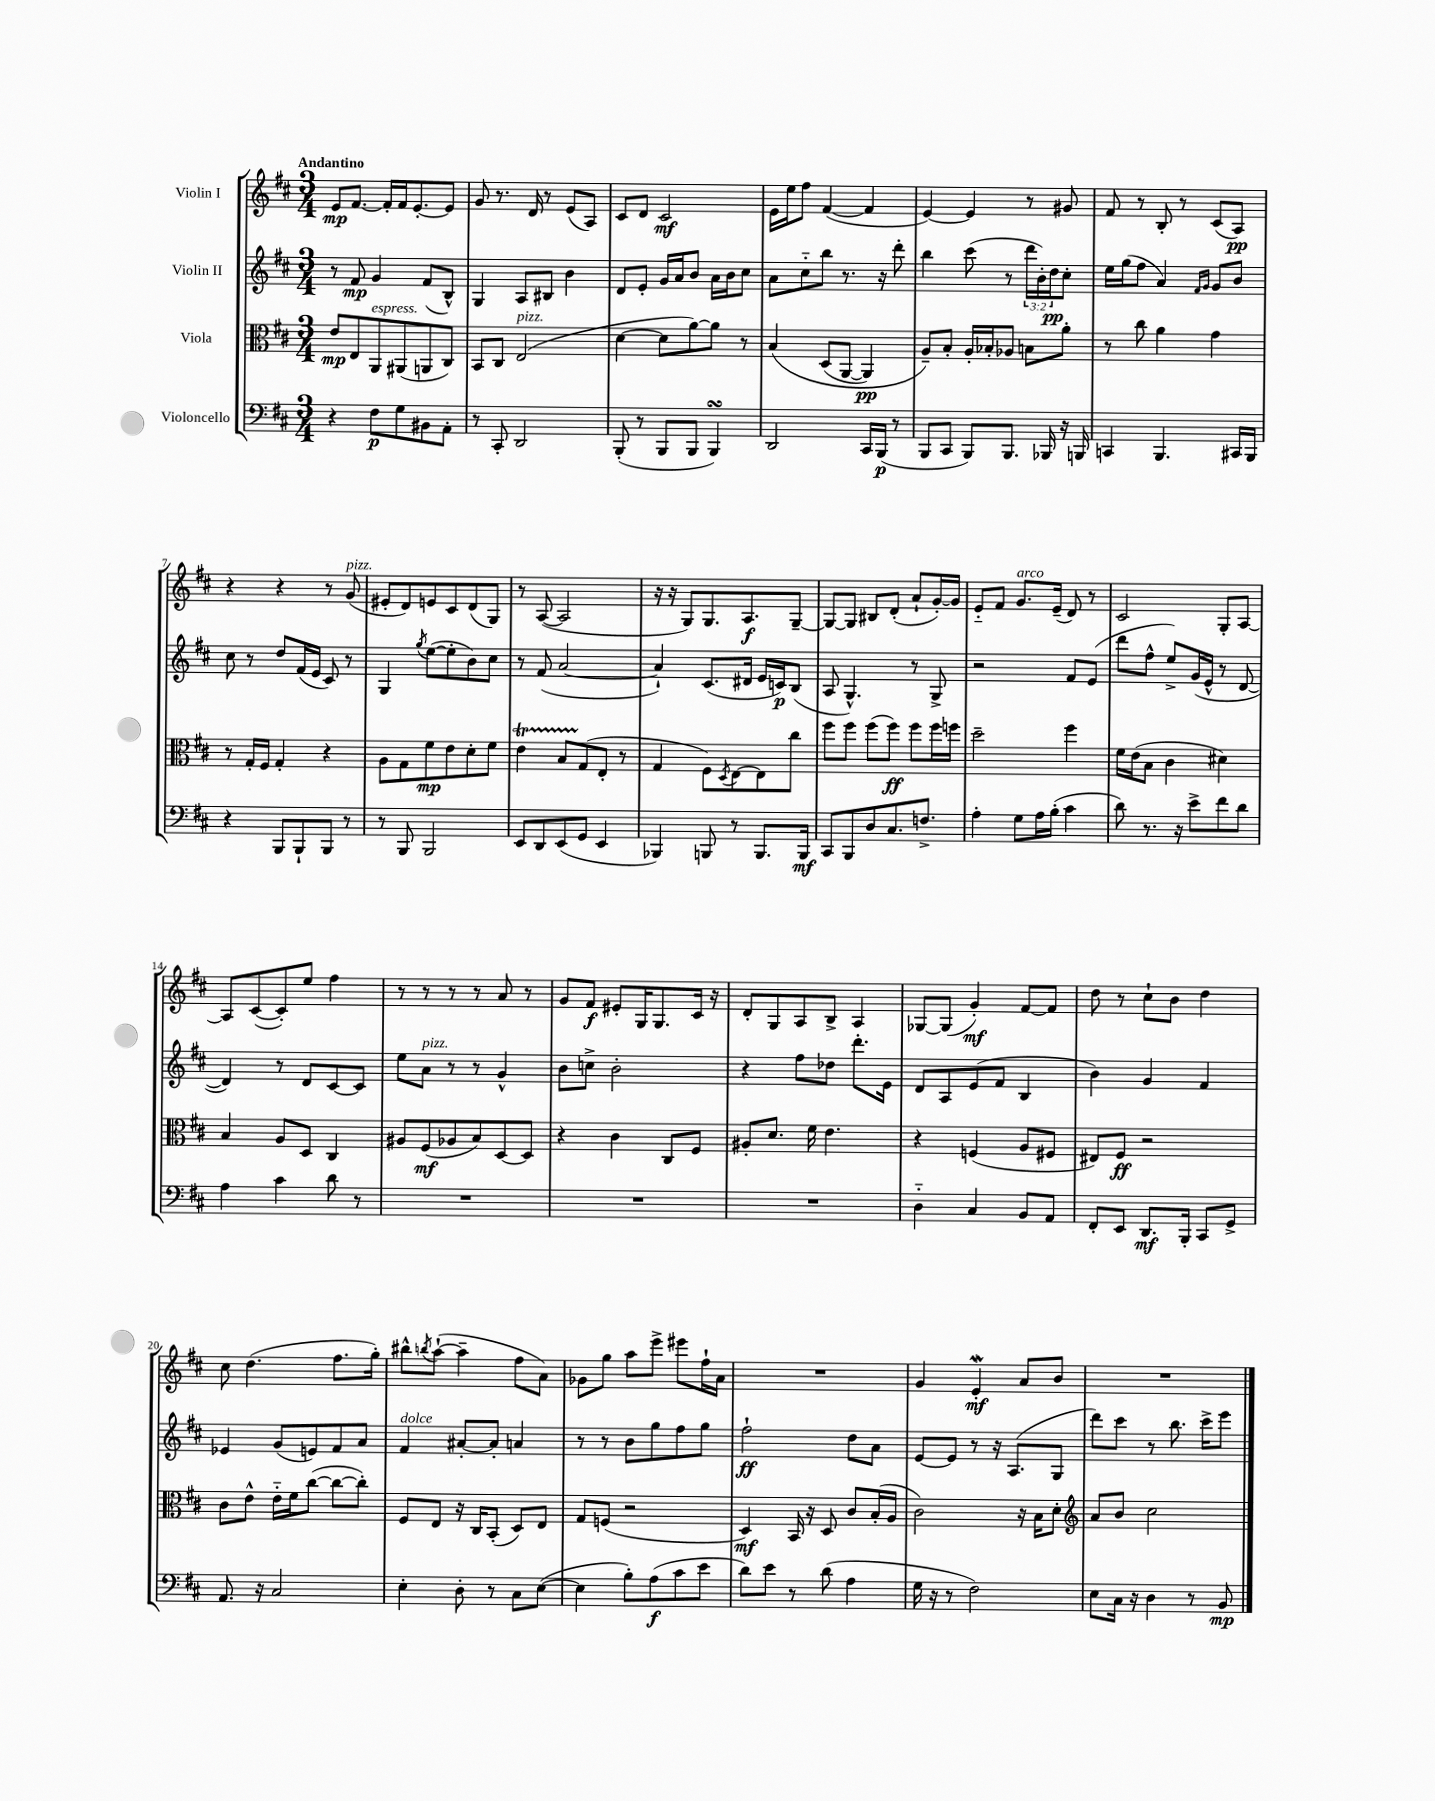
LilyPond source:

<<
\new StaffGroup <<
\new Staff = "s0" \with { instrumentName = "Violin I" } {
    \clef treble \key d \major \numericTimeSignature \time 3/4 \tempo "Andantino"
    e'8\mp fis'8.~ fis'16-. fis'16 e'8.~-. e'8 |
    g'8 r8. d'16 r8 e'8( a8) |
    cis'8 d'8 cis'2\mf |
    e'16 e''16 fis''8 fis'4~( fis'4 |
    e'4~) e'4 r8 gis'8 |
    fis'8 r8 b8-. r8 cis'8( a8\pp) |
    r4 r4 r8 g'8^\markup { \italic "pizz." }( |
    eis'8-. d'8) e'8 cis'8 d'8( g8) |
    r8 a8~( a2 |
    r16 r16 g8) g8. a8.\f g8~-- |
    g8~ g8 bis8 d'8-.( a'8-! g'16~-.) g'16 |
    e'8-_ fis'8 g'8.^\markup { \italic "arco" } e'16--( d'8) r8 |
    cis'2 g8-. a8~ |
    a8 cis'8~( cis'8-.) e''8 fis''4 |
    r8 r8 r8 r8 a'8 r8 |
    g'8 fis'8\f eis'8-. g16 g8. cis'16 r16 |
    d'8-. g8 a8 b8-> a4 |
    ges8~ ges8( g'4-.\mf) fis'8~ fis'8 |
    d''8 r8 cis''8-! b'8 d''4 |
    cis''8 d''4.( fis''8. g''16-.) |
    bis''8-^ \acciaccatura { b''8 } a''8~-!( a''4-- fis''8 a'8) |
    ges'8 g''8 a''8 e'''8-> eis'''8 fis''16-! a'16 |
    R2. |
    g'4 e'4-.\mordent\mf a'8 b'8 |
    R2. \bar "|." |
}
\new Staff = "s1" \with { instrumentName = "Violin II" } {
    \clef treble \key d \major \numericTimeSignature \time 3/4 \override Staff.TupletNumber.text = #tuplet-number::calc-fraction-text
    r8 fis'8\mp g'4 fis'8( b8-^) |
    g4 a8 bis8 b'4 |
    d'8 e'8-. g'16 a'16 b'8 a'16 b'16 cis''8 |
    a'8 cis''8-_ b''8 r8. r16 d'''8-. |
    b''4 cis'''8( r8 \tuplet 3/2 { d'''16 b'16-.) d''16\pp } cis''8-. |
    e''16 g''16( fis''8 a'4) \grace { fis'16 g'16 } g'8 b'8 |
    cis''8 r8 d''8 fis'16( e'16 cis'8) r8 |
    g4 \acciaccatura { g''8 } e''8~( e''8-. b'8) cis''8 |
    r8 fis'8( a'2~ |
    a'4-!) cis'8.( dis'16 e'16 c'16\p) b8( |
    a8 g4.-^) r8 g8-> |
    r2 fis'8 e'8( |
    d'''8 fis''8-^ e''8->) g'16( e'16-^ r8 d'8~ |
    d'4) r8 d'8 cis'8~ cis'8 |
    e''8 a'8^\markup { \italic "pizz." } r8 r8 g'4-^ |
    b'8 c''8-> b'2-. |
    r4 fis''8 des''8 d'''8.-. e'16 |
    d'8 a8 e'8( fis'8 b4 |
    b'4) g'4 fis'4 |
    ees'4 g'8( e'8) fis'8 a'8 |
    fis'4^\markup { \italic "dolce" } ais'8~-. ais'8-. a'4 |
    r8 r8 b'8 g''8 fis''8 g''8 |
    fis''2-!\ff d''8 a'8 |
    e'8~ e'8 r8 r16 a8.( g8 |
    d'''8) cis'''8 r8 b''8. cis'''16-> e'''8 \bar "|." |
}
\new Staff = "s2" \with { instrumentName = "Viola" } {
    \clef alto \key d \major \numericTimeSignature \time 3/4
    e'8\mp e8 a,8^\markup { \italic "espress." } ais,8( a,8 cis8) |
    b,8 cis8 e2^\markup { \italic "pizz." }( |
    d'4~ d'8 a'8~) a'8 r8 |
    b4\( d8( a,8~ a,4\pp) |
    a8--\) b8-. a16-. bes16-. aes8 b8 a'8-. |
    r8 cis''8 a'4 g'4 |
    r8 g16-. fis16 g4-. r4 |
    a8 g8 fis'8\mp e'8 d'8-. fis'8 |
    e'4\startTrillSpan b8 g8\stopTrillSpan( e8-. r8 |
    g4 fis8) \acciaccatura { d8 } e8~ e8 cis''8 |
    fis''8 fis''8 fis''8( fis''8\ff) fis''8 fis''16 f''16 |
    d''2-- fis''4 |
    fis'16 e'16( b8 cis'4 dis'4) |
    b4 a8 d8 cis4 |
    ais8 fis8\mf( aes8 b8) d8~ d8 |
    r4 cis'4 cis8 fis8 |
    ais8-. d'8. fis'16 e'4. |
    r4 f4( a8 fis8 |
    eis8) fis8\ff r2 |
    cis'8 e'8-^ e'16-_ fis'16 cis''8~( cis''8~ cis''8-.) |
    fis8 e8 r16 cis16 b,8-.( d8) e8 |
    g8 f8( r2 |
    d4\mf) b,16 r16 d8 cis'8 b16-.( a16 |
    cis'2) r16 b16 d'8-. |
    \clef treble a'8 b'8 cis''2 \bar "|." |
}
\new Staff = "s3" \with { instrumentName = "Violoncello" } {
    \clef bass \key d \major \numericTimeSignature \time 3/4
    r4 fis8\p g8 bis,8 a,8-. |
    r8 cis,8-. d,2 |
    b,,8-.( r8 b,,8 b,,8 b,,4\turn) |
    d,2 cis,16 b,,16\p( r8 |
    b,,8 cis,8 b,,8) b,,8. bes,,16 r16 b,,16 |
    c,4 b,,4. cis,16 b,,16 |
    r4 b,,8 b,,8-! b,,8 r8 |
    r8 b,,8 b,,2 |
    e,8 d,8 e,8( g,8 e,4 |
    bes,,4) b,,8 r8 b,,8. b,,16\mf |
    cis,8 b,,8 d8 cis8. f8.-> |
    a4-. g8 a16 b16-.( cis'4 |
    d'8) r8. r16 e'8-> fis'8 d'8 |
    a4 cis'4 d'8 r8 |
    R2. |
    R2. |
    R2. |
    d4-_ cis4 b,8 a,8 |
    fis,8-. e,8 d,8.\mf b,,16-. cis,8 g,8-> |
    a,8. r16 cis2 |
    e4-. d8-. r8 cis8 e8~( |
    e4 b8-.) a8\f( cis'8 e'8 |
    d'8) e'8 r8 d'8( a4 |
    g16 r16 r8 fis2) |
    e8 cis16 r16 d4 r8 b,8\mp \bar "|." |
}
>>
>>
